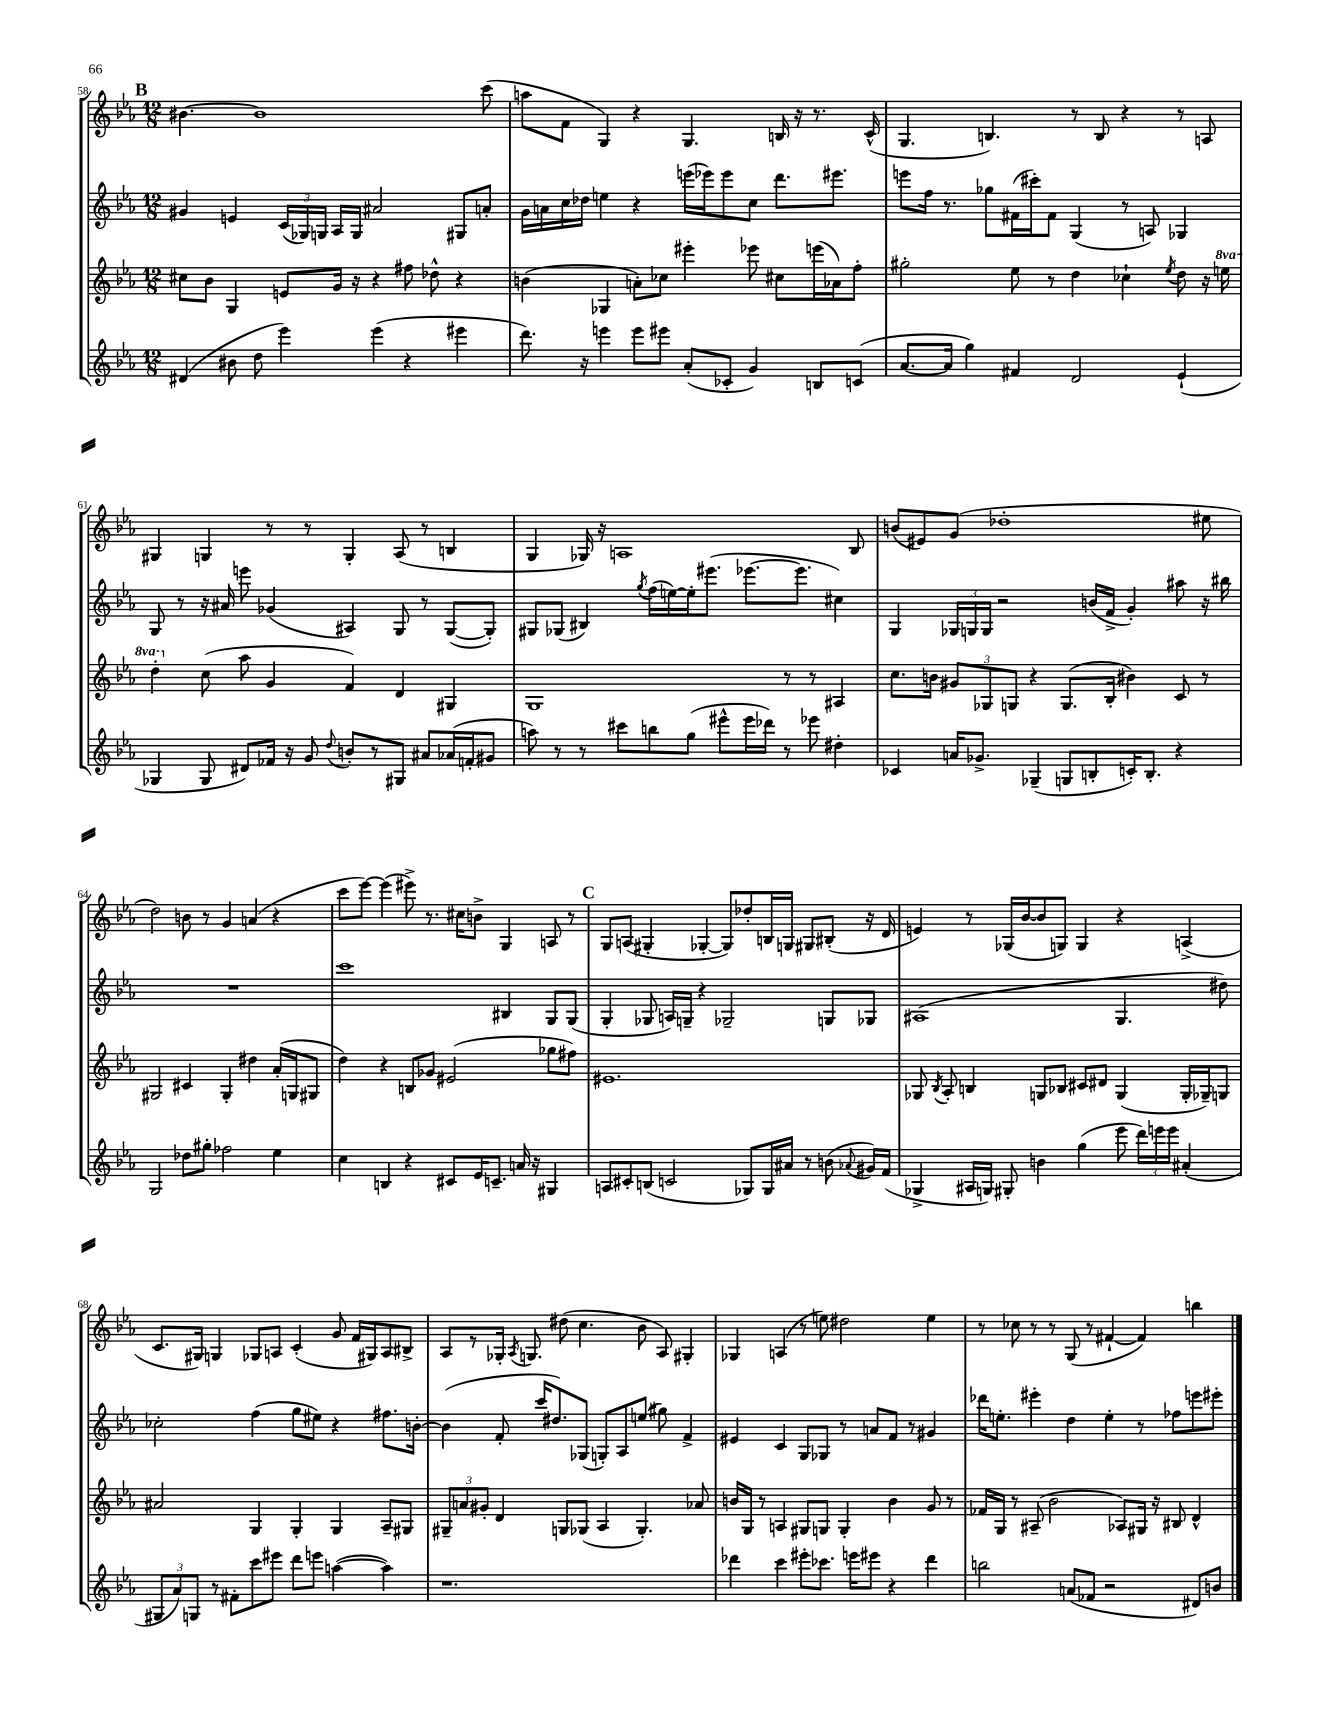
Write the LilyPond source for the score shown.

<<
\new StaffGroup <<
\new Staff = "s0" {
    \clef treble \key ees \major \numericTimeSignature \time 12/8
    \autoBeamOff \mark \markup { \bold "B" } bis'4.~ bis'1 c'''8( |
    a''8[ f'8] g4) r4 g4. b16 r16 r8. c'16-^( |
    g4. b4.) r8 b8 r4 r8 a8 |
    gis4 g4 r8 r8 g4-. aes8( r8 b4 |
    g4 ges16) r16 a1 bes8 |
    b'8[( eis'8) g'8]( des''1-. eis''8 |
    d''2) b'8 r8 g'4 a'4( r4 |
    c'''8[ ees'''8]~) ees'''4( eis'''8->) r8. cis''16[ b'8]-> g4 a8 r8 |
    \mark \markup { \bold "C" } g8[ a8]( gis4-. ges4~-. ges8[) des''8-. b16 g16] gis8[ bis8]-.( r16 d'16 |
    e'4) r8 ges16[( bes'16~ bes'8 g8]) g4 r4 a4->( |
    c'8.[ gis16]) g4 ges8[ a8] c'4-.( g'8 f'16[ gis16) a8 bis8]-> |
    aes8[ r8 ges16]-. \acciaccatura { aes8 } g8. dis''8( c''4. bes'8 aes8) gis4-. |
    ges4 a4( r8 e''8) dis''2 e''4 |
    r8 ces''8 r8 r8 g8( r8 fis'4~-! fis'4) b''4 \bar "|." |
}
\new Staff = "s1" {
    \clef treble \key ees \major \numericTimeSignature \time 12/8
    \autoBeamOff \mark \markup { \bold "B" } gis'4 e'4 \tuplet 3/2 { c'16[( ges16) g16] } aes16[ g16] ais'2 gis8[ a'8]-. |
    g'16[ a'16 c''16 des''16] e''4 r4 e'''16[( ees'''16) ees'''8 c''8] d'''8.[ eis'''8.] |
    e'''8[ f''16] r8. ges''8[ fis'16( cis'''16-.) fis'8] g4( r8 a8) ges4 |
    g8 r8 r16 ais'16 e'''8 ges'4( ais4) g8 r8 g8[~( g8]-.) |
    gis8[ ges8]( bis4) \acciaccatura { g''8 } f''16[( e''16~) e''16-. eis'''8.]( ees'''8.[~ ees'''8.] cis''4) |
    g4 \tuplet 3/2 { ges16[ g16 g16] } r2 b'16[( f'16]-> g'4-.) ais''8 r16 bis''16 |
    R1. |
    c'''1 bis4 g8[ g8]( |
    \mark \markup { \bold "C" } g4-. ges8 a16[) g16]-- r4 ges2-- g8[ ges8] |
    ais1( g4. dis''8) |
    ces''2-. f''4( g''8[ eis''8]) r4 fis''8.[ b'16]~-. |
    b'4( f'8-. c'''16[ dis''8.) ges8]( g8[-.) aes8 e''8]( gis''8) f'4-> |
    eis'4 c'4 g8[ ges8] r8 a'8[ f'8] r8 gis'4 |
    des'''16[ e''8.]-. eis'''4-. d''4 e''4-. r8 fes''8[ e'''8 eis'''8]-. \bar "|." |
}
\new Staff = "s2" {
    \clef treble \key ees \major \numericTimeSignature \time 12/8 \set Staff.ottavationMarkups = #ottavation-simple-ordinals
    \autoBeamOff \mark \markup { \bold "B" } cis''8[ bes'8] g4 e'8[ g'16] r16 r4 fis''8 des''8-^ r4 |
    b'4( ges4 a'8[-.) ces''8] eis'''4-. ees'''8 cis''8[ e'''16( aes'16) f''8]-. |
    gis''2-. ees''8 r8 d''4 ces''4-! \acciaccatura { ees''8 } d''8 r16 \ottava #1 e'''16 |
    d'''4-. \ottava #0 c''8( aes''8 g'4 f'4) d'4 gis4 |
    g1 r8 r8 ais4 |
    c''8.[ b'16] \tuplet 3/2 { gis'8[ ges8 g8] } r4 g8.[( bes16]-. bis'4) c'8 r8 |
    gis2 cis'4 gis4-. dis''4 aes'16[-.( g16 gis8] |
    d''4) r4 b8[ ges'8] eis'2( ges''8[ fis''8]) |
    \mark \markup { \bold "C" } eis'1. |
    ges8 \acciaccatura { bes8 } aes8-. b4 g8[ bes8] cis'8[ dis'8] g4( g16[-. ges16--) g8] |
    ais'2 g4 g4-. g4 aes8[-- gis8] |
    \tuplet 3/2 { gis8[-- a'8 gis'8]-. } d'4 g8[ ges8]( aes4 ges4.-.) aes'8 |
    b'16[ g16] r8 a4 gis8[ g8] g4-. b'4 g'8 r8 |
    fes'16[ g16] r8 ais8--( bes'2 aes8[) gis16] r16 bis8 d'4-^ \bar "|." |
}
\new Staff = "s3" {
    \clef treble \key ees \major \numericTimeSignature \time 12/8
    \autoBeamOff \mark \markup { \bold "B" } dis'4( bis'8 d''8 ees'''4) ees'''4( r4 eis'''4 |
    d'''8.) r16 e'''4 e'''8[ eis'''8] aes'8[-.( ces'8]-. g'4) b8[ c'8]( |
    aes'8.[~ aes'16] g''4) fis'4 d'2 ees'4-!( |
    ges4 ges8 dis'8[) fes'16] r16 g'8 \appoggiatura { d''8 } b'8[-. r8 gis8] ais'8[ aes'16( f'16-. gis'8] |
    a''8) r8 r8 cis'''8[ b''8 g''8]( eis'''8[-^ eis'''16 des'''16]) r8 ees'''8 dis''4-. |
    ces'4 a'16[ ges'8.]-> ges4--( g8[ b8-. c'16-.) b8.]-. r4 |
    g2 des''8[ gis''8]-. fes''2 ees''4 |
    c''4 b4 r4 cis'8[ ees'16 c'8.]-- a'16 r16 gis4 |
    \mark \markup { \bold "C" } a8[ cis'8-. b8]( c'2 ges8[) ges16 ais'16] r8 b'8( \appoggiatura { aes'8 } gis'16[) f'16]( |
    ges4-> ais16[ g16]) gis8-. b'4 g''4( ees'''8 \tuplet 3/2 { d'''16[) e'''16 e'''16] } ais'4-.( |
    \tuplet 3/2 { gis8[ aes'8) g8] } r8 fis'8[-. c'''8 eis'''8] d'''8[ e'''8] a''4~( a''4) |
    r1. |
    des'''4 c'''4 eis'''8[-. ces'''8.] e'''16[ eis'''8] r4 des'''4 |
    b''2 a'8[( fes'8] r2 dis'8[) b'8] \bar "|." |
}
>>
>>
\layout { \context { \Score currentBarNumber = #58 } }
